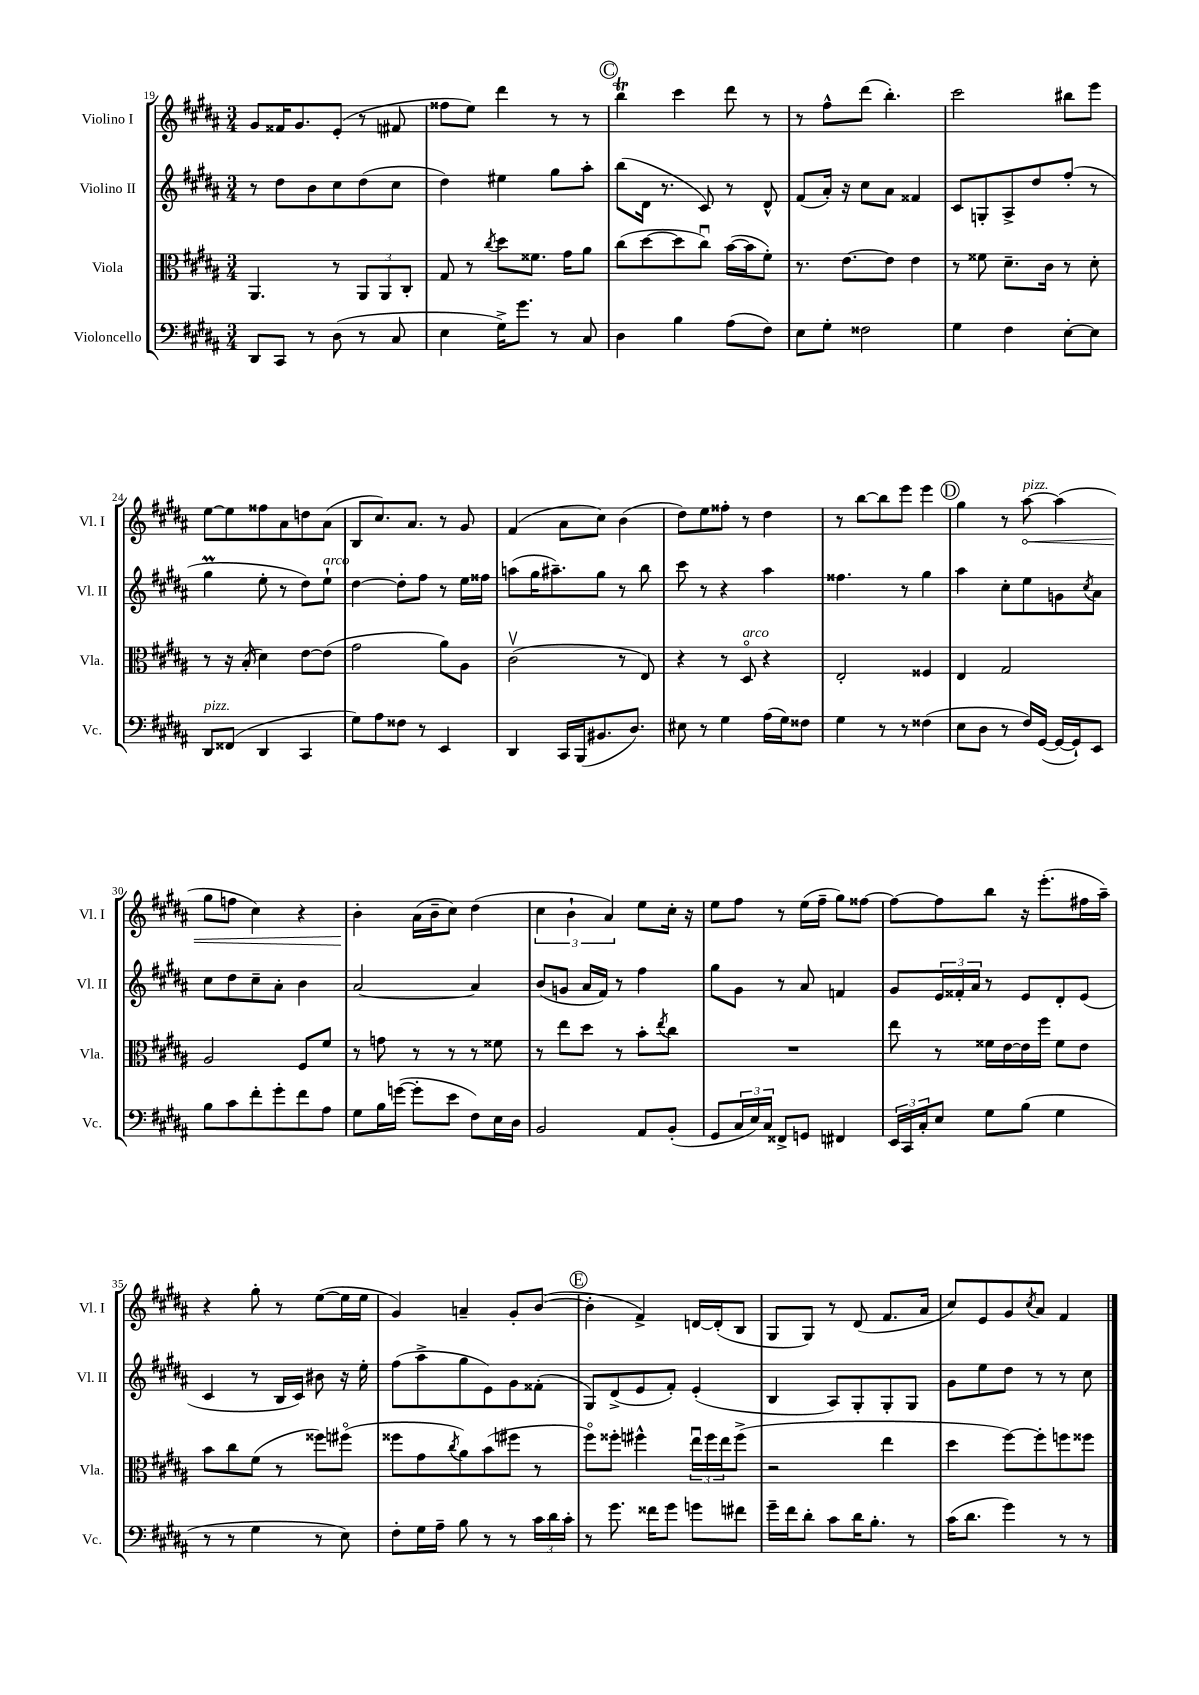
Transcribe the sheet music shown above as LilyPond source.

<<
\new StaffGroup <<
\new Staff = "s0" \with { instrumentName = "Violino I" shortInstrumentName = "Vl. I" } {
    \clef treble \key b \major \numericTimeSignature \time 3/4
    gis'8 fisis'16 gis'8. e'8-.( r8 fis'8 |
    fisis''8 e''8) dis'''4 r8 r8 |
    \mark \markup { \circle "C" } b''4\trill cis'''4 dis'''8 r8 |
    r8 fis''8-^ dis'''8( b''4.-.) |
    cis'''2 bis''8 e'''8 |
    e''8~ e''8 fisis''8 ais'8 d''8 ais'8( |
    b8 cis''8.) ais'8. r8 gis'8 |
    fis'4( ais'8 cis''8) b'4( |
    dis''8) e''8 fisis''8-. r8 dis''4 |
    r8 b''8~ b''8 e'''8 e'''4 |
    \mark \markup { \circle "D" } gis''4 r8 \once \override Hairpin.circled-tip = ##t ais''8~\<^\markup { \italic "pizz." } ais''4( |
    gis''8 f''8 cis''4) r4 |
    b'4-.\! ais'16( b'16-- cis''8) dis''4( |
    \tuplet 3/2 { cis''4 b'4-! ais'4) } e''8 cis''16-. r16 |
    e''8 fis''8 r8 e''16( fis''16-- gis''8) fisis''8~ |
    fisis''8~ fisis''8 b''8 r16 e'''8.-.( fis''16 ais''16--) |
    r4 gis''8-. r8 e''8~( e''16 e''16 |
    gis'4) a'4-- gis'8-. b'8~( |
    \mark \markup { \circle "E" } b'4-. fis'4->) d'16~ d'16-.( b8 |
    gis8 gis8) r8 dis'8( fis'8. ais'16 |
    cis''8) e'8 gis'8 \acciaccatura { cis''8 } ais'8 fis'4 \bar "|." |
}
\new Staff = "s1" \with { instrumentName = "Violino II" shortInstrumentName = "Vl. II" } {
    \clef treble \key b \major \numericTimeSignature \time 3/4
    r8 dis''8 b'8 cis''8 dis''8( cis''8 |
    dis''4) eis''4 gis''8 ais''8-. |
    \mark \markup { \circle "C" } b''8( dis'16 r8. cis'8) r8 dis'8-^ |
    fis'8( ais'16-.) r16 cis''8 ais'8 fisis'4 |
    cis'8 g8-. ais8-> dis''8 fis''8-.( r8 |
    gis''4\prall e''8-. r8 dis''8) e''8-!^\markup { \italic "arco" } |
    dis''4~ dis''8-. fis''8 r8 e''16 fisis''16 |
    a''8( gis''16 ais''8.--) gis''8 r8 b''8 |
    cis'''8 r8 r4 ais''4 |
    fisis''4. r8 gis''4 |
    \mark \markup { \circle "D" } ais''4 cis''8-. e''8 g'8 \acciaccatura { cis''8 } ais'8 |
    cis''8 dis''8 cis''8-- ais'8-. b'4 |
    ais'2~ ais'4 |
    b'8( g'8 ais'16 fis'16) r8 fis''4 |
    gis''8 gis'8 r8 ais'8 f'4 |
    gis'8 \tuplet 3/2 { e'16 fisis'16-. ais'16 } r8 e'8 dis'8-. e'8( |
    cis'4 r8 b16 cis'16) bis'8 r16 e''16-. |
    fis''8( ais''8-> gis''8 e'8) gis'8 fisis'8-.( |
    \mark \markup { \circle "E" } gis8) dis'8->( e'8 fis'8-.) e'4-.( |
    b4 ais8) gis8-. gis8-. gis8 |
    gis'8 e''8 dis''8 r8 r8 cis''8 \bar "|." |
}
\new Staff = "s2" \with { instrumentName = "Viola" shortInstrumentName = "Vla." } {
    \clef alto \key b \major \numericTimeSignature \time 3/4
    ais,4. r8 \tuplet 3/2 { ais,8 ais,8 cis8-. } |
    gis8 r8 \acciaccatura { cis''8 } dis''8 fisis'8. gis'16 ais'8 |
    \mark \markup { \circle "C" } cis''8( dis''8~ dis''8 cis''8\downbow) b'16~( b'16 fis'8-.) |
    r8. e'8.~ e'8 e'4 |
    r8 fisis'8 dis'8.-- cis'16 r8 dis'8-. |
    r8 r16 b16-.( dis'4) e'8~ e'8( |
    gis'2 ais'8) ais8 |
    cis'2\upbow( r8 e8) |
    r4 r8 dis8\flageolet^\markup { \italic "arco" } r4 |
    e2-. fisis4 |
    \mark \markup { \circle "D" } e4 gis2 |
    ais2 fis8 fis'8 |
    r8 g'8 r8 r8 r8 fisis'8 |
    r8 e''8 dis''8 r8 b'8-. \acciaccatura { e''8 } cis''8 |
    R2. |
    e''8 r8 fisis'16 e'16~ e'16 fis''16 fisis'8 e'8 |
    b'8 cis''8 fis'8( r8 fisis''8) fis''8\flageolet( |
    fisis''8 gis'8 \acciaccatura { cis''8 } ais'8) b'8( fis''8 r8 |
    \mark \markup { \circle "E" } fis''8\flageolet) fisis''8-. fis''4-^ \tuplet 3/2 { e''16\downbow fis''16 e''16 } fis''8->( |
    r2 e''4 |
    dis''4 fis''8~) fis''8-. f''8 fisis''8 \bar "|." |
}
\new Staff = "s3" \with { instrumentName = "Violoncello" shortInstrumentName = "Vc." } {
    \clef bass \key b \major \numericTimeSignature \time 3/4
    dis,8 cis,8 r8 dis8( r8 cis8 |
    e4 gis16->) gis'8. r8 cis8 |
    \mark \markup { \circle "C" } dis4 b4 ais8( fis8) |
    e8 gis8-. fisis2 |
    gis4 fis4 e8~-. e8 |
    dis,8^\markup { \italic "pizz." } fisis,8( dis,4 cis,4 |
    gis8) ais8 fisis8 r8 e,4 |
    dis,4 cis,16 b,,16( bis,8. dis8.) |
    eis8 r8 gis4 ais16( gis16) fisis8 |
    gis4 r8 r8 fisis4( |
    \mark \markup { \circle "D" } e8 dis8 r8 fis16) gis,16~( gis,16~ gis,16-!) e,8 |
    b8 cis'8 fis'8-. gis'8-. fis'8 ais8 |
    gis8 b16 g'16~( g'8-. e'8 fis8) e16 dis16 |
    b,2 ais,8 b,8-.( |
    gis,8 \tuplet 3/2 { cis16 e16) cis16 } fisis,8-> g,8 fis,4 |
    \tuplet 3/2 { e,16 cis,16 cis16-. } e8 gis8 b8( gis4 |
    r8 r8 gis4 r8 e8) |
    fis8-. gis16 ais16-- b8 r8 r8 \tuplet 3/2 { cis'16 dis'16 cis'16-. } |
    \mark \markup { \circle "E" } r8 gis'8. fisis'16 gis'8 g'8 fis'8 |
    gis'16-- fis'16 dis'8-. cis'8 dis'16 b8.-. r8 |
    cis'16( dis'8. gis'4) r8 r8 \bar "|." |
}
>>
>>
\layout { \context { \Score currentBarNumber = #19 } }
